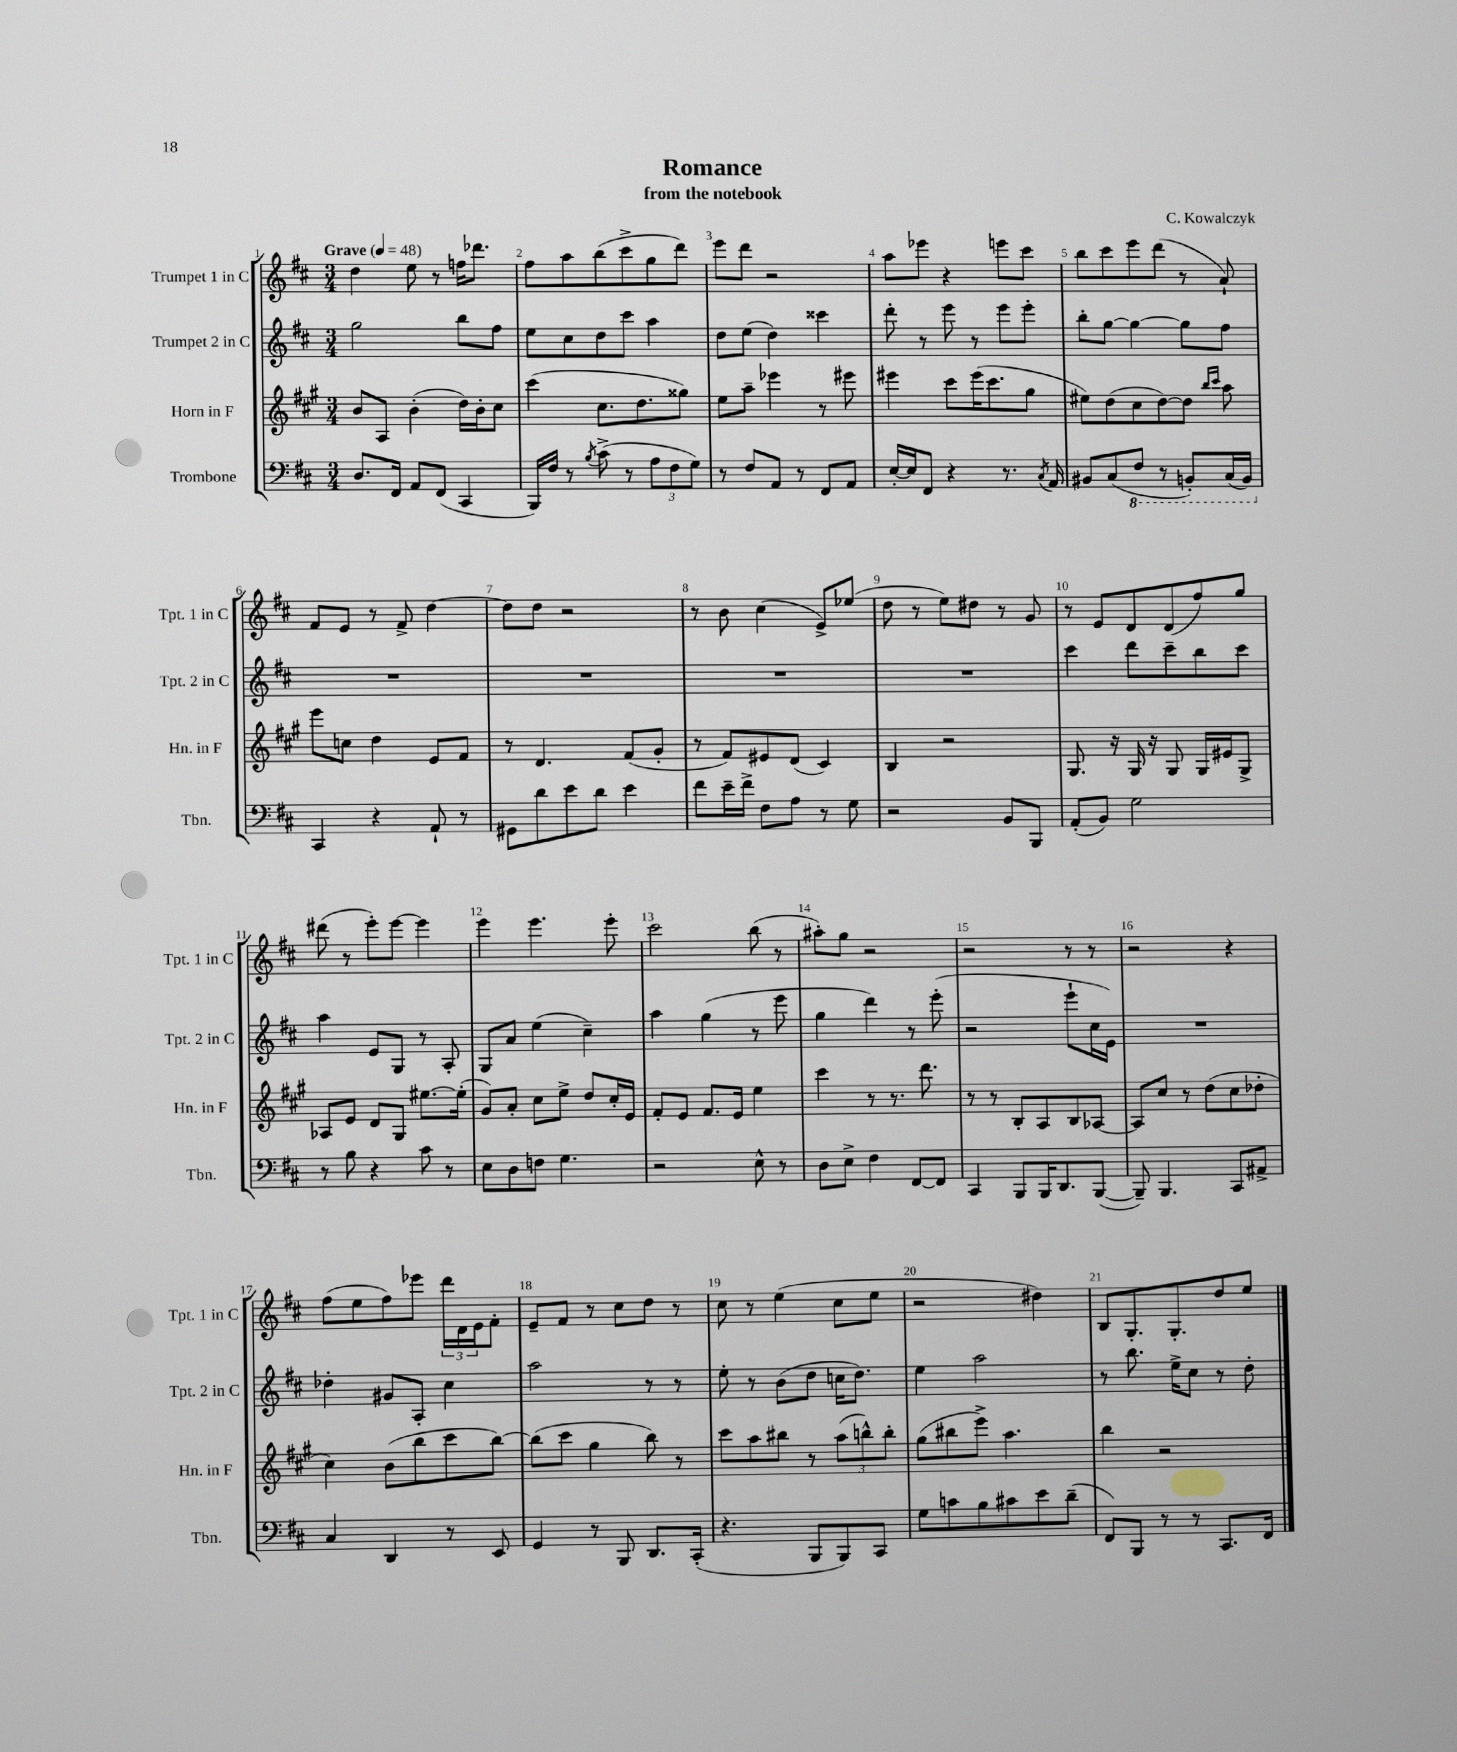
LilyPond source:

\header { title = "Romance" composer = "C. Kowalczyk" subtitle = "from the notebook" }
<<
\new StaffGroup <<
\new Staff = "s0" \with { instrumentName = "Trumpet 1 in C" shortInstrumentName = "Tpt. 1 in C" } {
    \clef treble \key d \major \numericTimeSignature \time 3/4 \tempo "Grave" 4 = 48
    d''4 e''8 r8 f''16 des'''8. |
    fis''8 a''8 b''8( cis'''8-> g''8 d'''8) |
    e'''8 d'''8 r2 |
    a''8 ees'''8 r4 e'''8 cis'''8 |
    b''8 cis'''8 e'''8 d'''8( r8 a'8-!) |
    fis'8 e'8 r8 fis'8-> d''4~ |
    d''8 d''8 r2 |
    r8 b'8 cis''4( e'8->) ees''8( |
    d''8 r8 e''8) dis''8 r8 g'8 |
    r8 e'8 d'8 d'8( fis''8) g''8 |
    dis'''8( r8 e'''8-.) e'''8~ e'''4 |
    e'''4 e'''4. e'''8-. |
    cis'''2 b''8( r8 |
    ais''8-.) g''8 r2 |
    r2 r8 r8 |
    r2 r4 |
    fis''8( e''8 fis''8) ees'''8 \tuplet 3/2 { d'''16 d'16 e'16 } fis'8-. |
    e'8-- fis'8 r8 cis''8 d''8 r8 |
    cis''8 r8 e''4( cis''8 e''8 |
    r2 dis''4) |
    b8 g8.-. g8.-. d''8 e''8 \bar "|." |
}
\new Staff = "s1" \with { instrumentName = "Trumpet 2 in C" shortInstrumentName = "Tpt. 2 in C" } {
    \clef treble \key d \major \numericTimeSignature \time 3/4
    g''2 b''8 fis''8 |
    e''8 cis''8 d''8 cis'''8 a''4 |
    d''8 e''8( d''4) cisis'''4 |
    d'''8-. r8 e'''8 r8 e'''8 e'''8-. |
    b''8-. g''8~ g''4~ g''8 fis''8 |
    R2. |
    R2. |
    R2. |
    R2. |
    cis'''4 d'''8 cis'''8-- b''8 cis'''8 |
    a''4 e'8 g8 r8 a8-. |
    g8 a'8 e''4( cis''4--) |
    a''4 g''4( r8 e'''8 |
    g''4 d'''4) r8 e'''8-.( |
    r2 e'''8-! cis''16 e'16) |
    R2. |
    des''4-. gis'8 a8-. cis''4 |
    a''2 r8 r8 |
    e''8-. r8 b'8( d''8 c''16 d''8.) |
    e''4 a''2 |
    r8 b''8. e''16-> cis''8 r8 d''8-. \bar "|." |
}
\new Staff = "s2" \with { instrumentName = "Horn in F" shortInstrumentName = "Hn. in F" } {
    \clef treble \key a \major \numericTimeSignature \time 3/4
    b'8 a8 b'4-.( d''16) b'16-. cis''8 |
    cis'''4( cis''8. d''8. gisis''8) |
    e''8 a''8-- ees'''4 r8 eis'''8 |
    eis'''4 cis'''8 eis'''16( cis'''8. gis''8 |
    eis''8) d''8( cis''8 d''8~) d''8 \grace { b''16 cis'''16 } a''8 |
    e'''8 c''8 d''4 e'8 fis'8 |
    r8 d'4. fis'8( gis'8-. |
    r8 fis'8) eis'8 d'8( cis'4) |
    b4 r2 |
    gis8. r16 gis16 r16 gis8 gis16 eis'16 gis8-> |
    aes8 e'8 d'8 gis8 eis''8.~ eis''16-.( |
    gis'8) a'8-. cis''8 e''8-> d''8 cis''16-. e'16 |
    fis'8-. e'8 fis'8. e'16 e''4 |
    cis'''4 r8 r8. d'''8. |
    r8 r8 b8-. a8 b8 aes8~ |
    aes8 cis''8 r8 d''8( cis''8 des''8-. |
    cis''4) b'8( b''8 cis'''8 b''8~) |
    b''8( cis'''8 gis''4 b''8) r8 |
    cis'''8 a''8 bis''8 r8 \tuplet 3/2 { a''8( b''8-^) b''8-. } |
    gis''8( bis''8 e'''8->) a''4. |
    b''4 r2 \bar "|." |
}
\new Staff = "s3" \with { instrumentName = "Trombone" shortInstrumentName = "Tbn." } {
    \clef bass \key d \major \numericTimeSignature \time 3/4
    d8. fis,16 a,8 fis,8( cis,4 |
    b,,16) fis16 r8 \acciaccatura { b8 } cis'8->( r8 \tuplet 3/2 { a8 fis8 g8) } |
    r8 fis8 a,8 r8 fis,8 a,8 |
    e16~-. e16 fis,8 r4 r8. \acciaccatura { cis8 } a,16 |
    bis,8 cis8( \ottava #-1 fis,8 r8 b,,!8-.) cis,16( b,,16) \ottava #0 |
    cis,4 r4 a,8-! r8 |
    gis,8 d'8 e'8 d'8 e'4 |
    fis'8 e'16-- fis'16-> fis8 a8 r8 g8 |
    r2 b,8 b,,8 |
    a,8-.( b,8) g2 |
    r8 b8 r4 cis'8 r8 |
    e8 d8 f8 g4. |
    r2 e8-^ r8 |
    d8 e8-> fis4 fis,8~ fis,8 |
    cis,4 b,,8 b,,16 d,8. b,,8~( |
    b,,8--) b,,4. cis,8 ais,8-> |
    cis4 d,4 r8 e,8 |
    g,4 r8 b,,8 d,8. cis,16-.( |
    r4. b,,8 b,,8) cis,8 |
    g8 c'8 b8 cis'8 e'8 d'8--( |
    fis,8) b,,8 r8 r8 cis,8. fis,16 \bar "|." |
}
>>
>>
\layout { \context { \Score \override BarNumber.break-visibility = ##(#f #t #t) barNumberVisibility = #all-bar-numbers-visible } }
